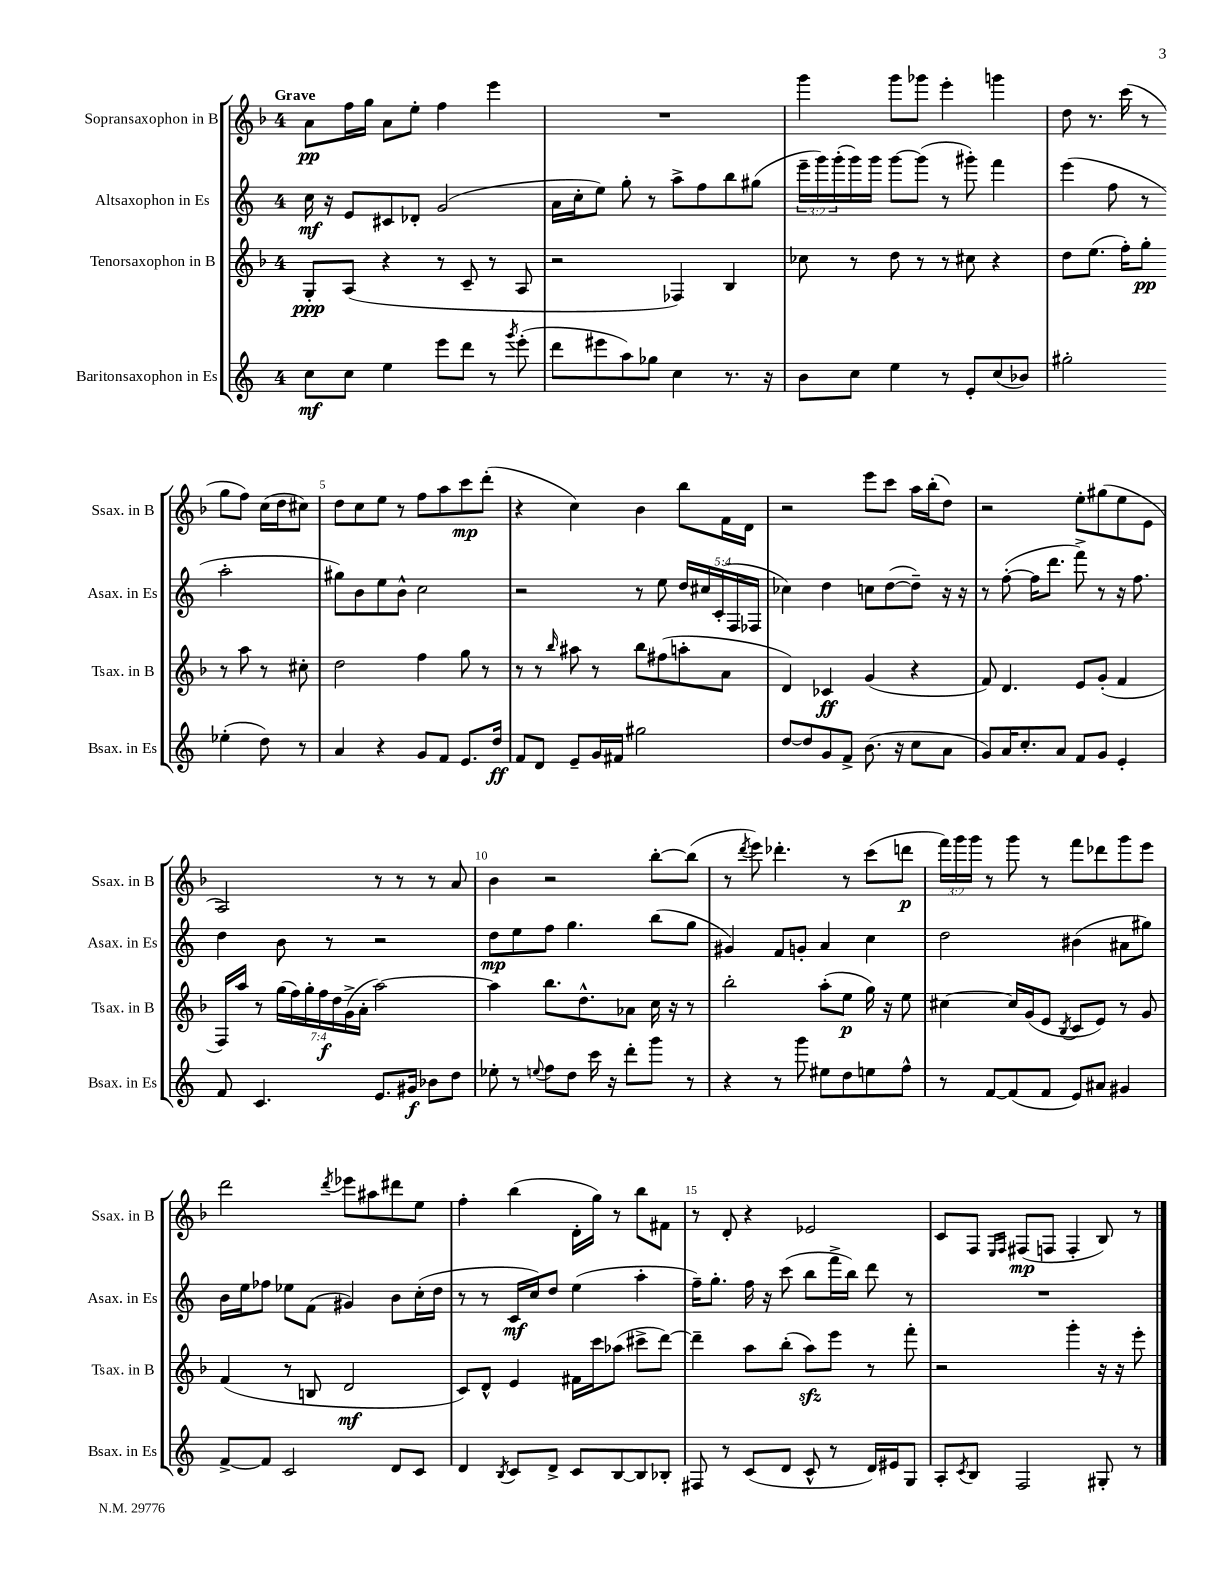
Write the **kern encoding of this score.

**kern	**kern	**kern	**kern
*staff4	*staff3	*staff2	*staff1
*clefG2	*clefG2	*clefG2	*clefG2
*k[]	*k[b-]	*k[]	*k[b-]
*M4/4	*M4/4	*M4/4	*M4/4
8cc	8G'	16cc	8a
.	.	16r	.
8cc	(8A	8e	16ff
.	.	.	16gg
4ee	4r	8c#	8a
.	.	8d-'	8ee'
8eee	8r	(2g	4ff
8ddd	8c~	.	.
8r	8r	.	4eee
8qggg	.	.	.
(8eee'	8A	.	.
=	=	=	=
8ddd	2r	16a	1r
.	.	16cc'	.
8eee#	.	8ee)	.
8aa)	.	8gg'	.
8gg-	.	8r	.
4cc	4F-)	8aa^	.
.	.	8ff	.
8.r	4B-	8bb	.
.	.	(8gg#	.
16r	.	.	.
=	=	=	=
8b	8cc-	24eee~	4ggg
.	.	24ggg)	.
.	.	(24ggg'	.
8cc	8r	16ggg)	.
.	.	16ggg	.
4ee	8dd	[8ggg	8ggg
.	8r	(8ggg]	8ggg-
8r	8r	8r	4eee'
8e'	8cc#	8ggg#')	.
(8cc	4r	4fff	4ggg
8b-)	.	.	.
=	=	=	=
2gg#'	8dd	(4eee	8dd
.	(8.ee	.	8.r
.	.	8ff	.
.	16ff')	.	(16ccc
.	8gg'	8r	8r
(4ee-'	8r	2aa'	8gg
.	8aa	.	8ff)
8dd)	8r	.	(16cc
.	.	.	16dd
8r	8cc#'	.	8cc#)
=	=	=	=
4a	2dd	8gg#)	8dd
.	.	8b	8cc
4r	.	8ee	8ee
.	.	8b^^	8r
8g	4ff	2cc	8ff
8f	.	.	8aa
8.e	8gg	.	8ccc
.	8r	.	(8ddd'
16dd	.	.	.
=	=	=	=
8f	8r	2r	4r
8d	8r	.	.
.	16qqbb-	.	.
8e~	8aa#	.	4cc)
16g	8r	.	.
16f#	.	.	.
2gg#	8bb-	8r	4b-
.	(8ff#	8ee	.
.	8aa'	20dd	8bb-
.	.	20cc#	.
.	.	(20c'	.
.	8a	.	16f
.	.	20F	.
.	.	.	16d
.	.	20F-	.
=	=	=	=
[8dd	4d)	4cc-)	2r
8dd]	.	.	.
8g	4c-	4dd	.
8f^	.	.	.
(8.b	(4g	8cc	8eee
.	.	([8dd	8ccc
16r	.	.	.
8cc	4r	8dd~])	16aa
.	.	.	(16bb-'
8a	.	16r	8dd)
.	.	16r	.
=	=	=	=
8g)	8f)	8r	2r
16a	4.d	([8ff'	.
8.cc'	.	.	.
.	.	16ff]	.
.	.	8.ddd	.
8a	.	.	.
8f	8e	8fff^)	8ee'
8g	(8g'	8r	(8gg#
4e'	4f	16r	8ee
.	.	8.ff	.
.	.	.	8e
=	=	=	=
8f	16F)	4dd	2A)
.	16aa	.	.
4.c	8r	.	.
.	(28gg	8b	.
.	28ff)	.	.
.	28gg'	.	.
.	28ff	.	.
.	.	8r	.
.	28dd	.	.
.	(28g^	.	.
.	28a'	.	.
8.e	[2aa)	2r	8r
.	.	.	8r
16g#	.	.	.
8b-	.	.	8r
8dd	.	.	8a
=	=	=	=
8ee-'	4aa]	8dd	4b-
8r	.	8ee	.
8qqee	.	.	.
8ff	8.bb-	8ff	2r
8dd	.	4.gg	.
.	8.dd^^	.	.
16ccc	.	.	.
16r	.	.	.
8ddd'	8a-	.	.
8ggg	16cc	(8bb	[8bb-'
.	16r	.	.
8r	8r	8gg	(8bb-]
=	=	=	=
4r	2bb-'	4g#)	8r
.	.	.	8qddd
.	.	.	8eee)
8r	.	8f	4.ddd-'
8ggg	.	8g'	.
8ee#	(8aa'	4a	.
8dd	8ee	.	8r
8ee	16gg)	4cc	(8ccc
.	16r	.	.
8ff^^	8ee	.	8ddd
=	=	=	=
8r	[4cc#	2dd	24fff)
.	.	.	24ggg
.	.	.	24ggg
[8f	.	.	8r
(8f]	16cc#]	.	8ggg
.	(16g	.	.
8f	8e	.	8r
.	8qB-	.	.
8e)	8c	(4b#	8fff
8a#	8e)	.	8ddd-
4g#	8r	8a#	8ggg
.	8g	8gg#)	8eee
=	=	=	=
[8f^	(4f	16b	2ddd
.	.	16ee	.
8f]	.	8ff-	.
2c	8r	8ee-	.
.	8B	(8f	.
.	.	.	8qddd
.	2d	4g#)	8eee-
.	.	.	8aa#
8d	.	8b	8ddd#
8c	.	(16cc'	8ee
.	.	16dd	.
=	=	=	=
4d	8c)	8r	4ff'
.	8d^^	8r	.
8qB	.	.	.
8c	4e	16c	(4bb-
.	.	16cc)	.
8d^	.	8dd	.
8c	16f#	(4ee	16d'
.	16ccc	.	16gg)
[8B	(8aa-	.	8r
8B]	8ccc#^	4aa'	8bb-
8B-'	[8ddd)	.	8f#
=	=	=	=
8F#	4ddd~]	16ff~)	8r
.	.	8.gg'	.
8r	.	.	8d'
(8c	8aa	16ff	4r
.	.	16r	.
8d	(8bb-'	(8ccc	.
8c^^	8aa)	8bb	2e-
8r	8eee	16fff^	.
.	.	16bb)	.
16d)	8r	8ddd	.
16e#	.	.	.
8G	8fff'	8r	.
=	=	=	=
8A'	2r	1r	8c
8qc	.	.	.
8B	.	.	8F
.	.	.	16qqE
.	.	.	16qqF
2F	.	.	(8F#
.	.	.	8F
.	4ggg'	.	4F'
8G#'	16r	.	8B-)
.	16r	.	.
8r	8eee'	.	8r
==	==	==	==
*-	*-	*-	*-
